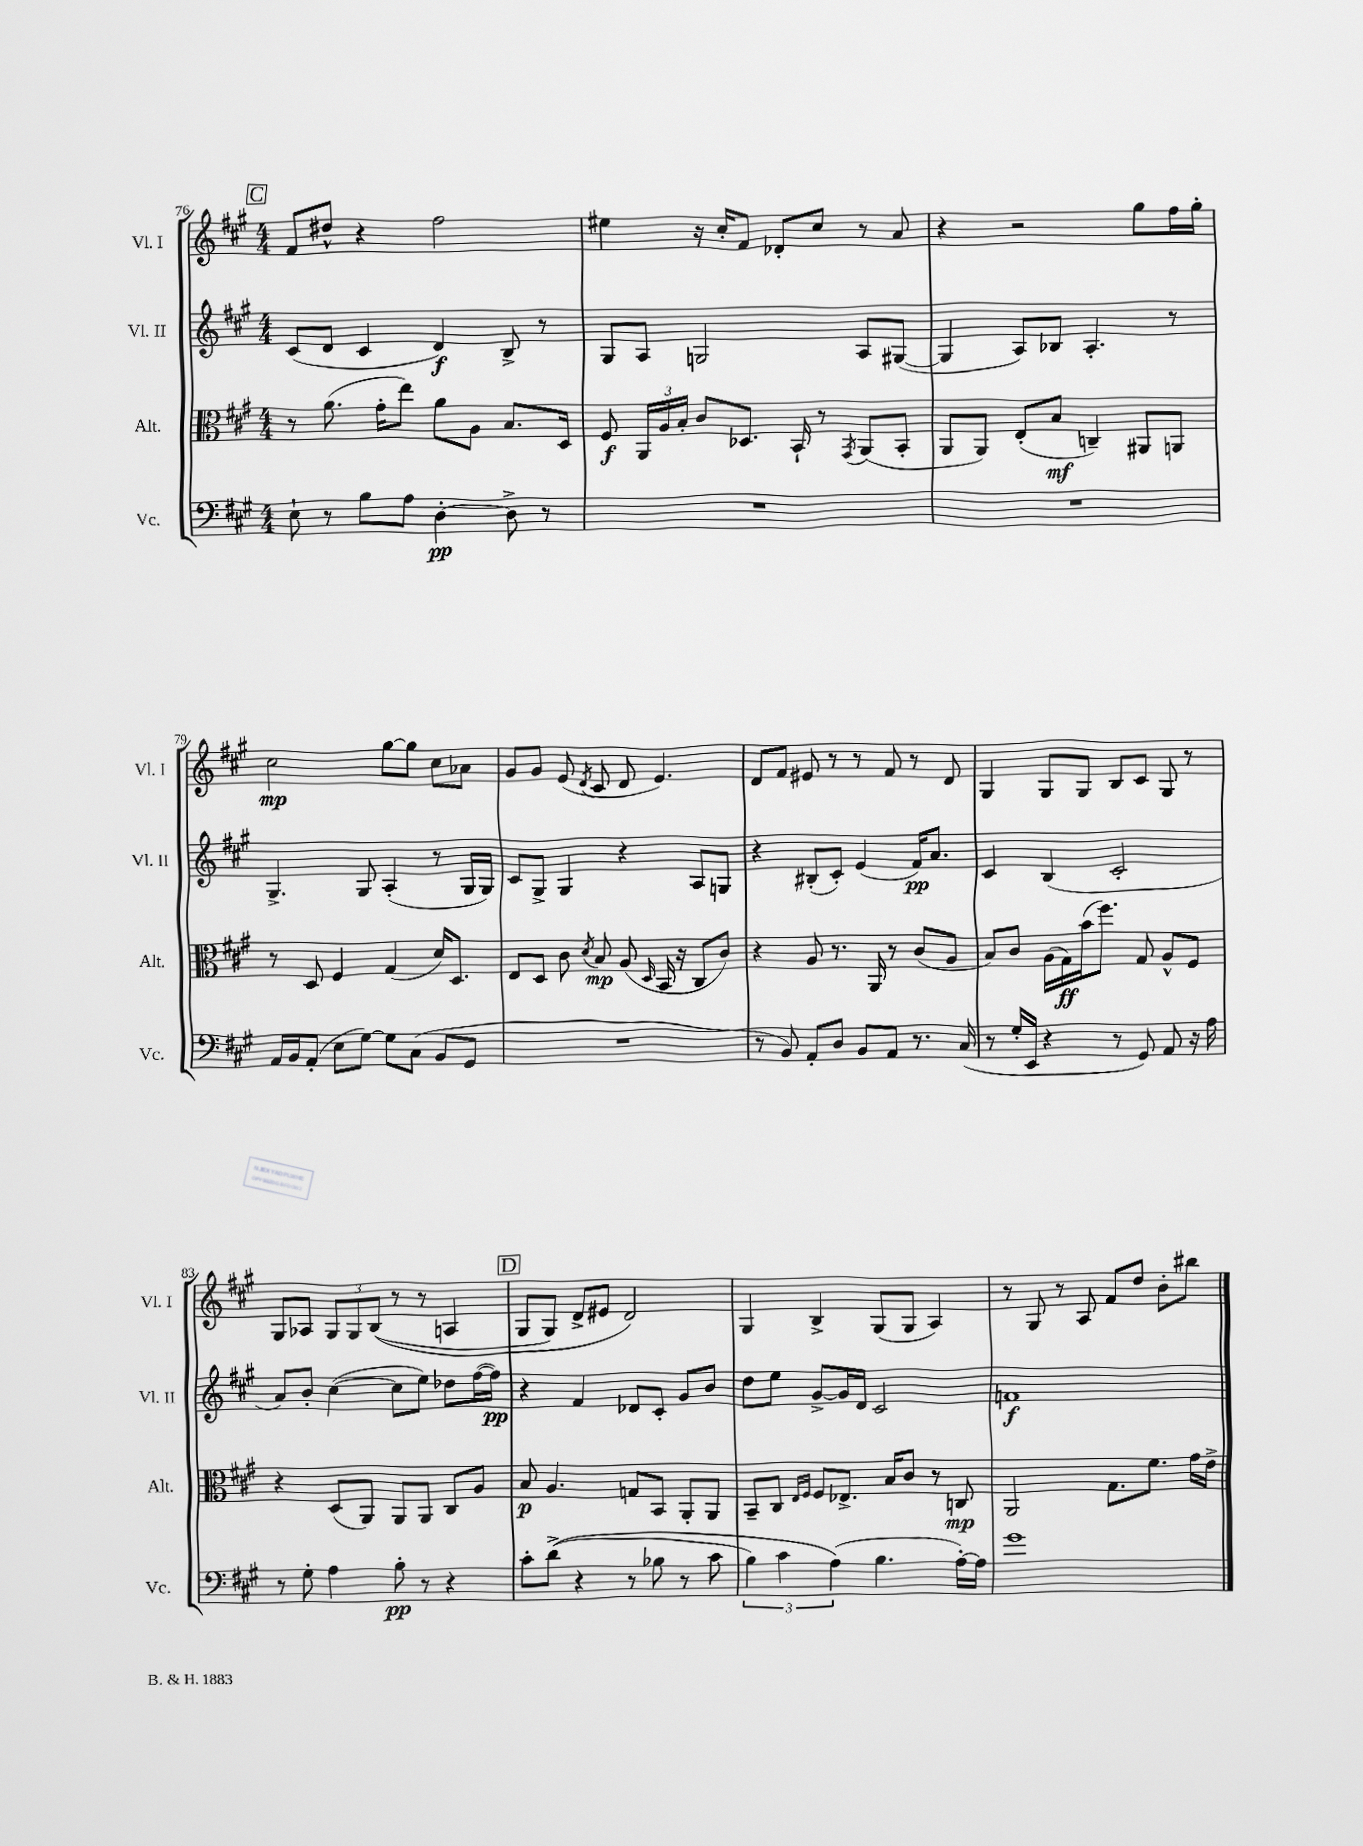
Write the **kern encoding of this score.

**kern	**kern	**kern	**kern
*staff4	*staff3	*staff2	*staff1
*clefF4	*clefC3	*clefG2	*clefG2
*k[f#c#g#]	*k[f#c#g#]	*k[f#c#g#]	*k[f#c#g#]
*M4/4	*M4/4	*M4/4	*M4/4
8E`\	8r	(8c#/L	8f#/L
8r	(8.a\	8d/J	8dd#^^/J
8B\L	.	4c#/	4r
.	16g#'\LK	.	.
8A\J	8ee\J)	.	.
[4D'\	8a\L	4d/)	2ff#\
.	8A\J	.	.
8D^\]	8.B/L	8B^/	.
8r	.	8r	.
.	16D/Jk	.	.
=	=	=	=
1r	8F#/	8G#/L	4ee#\
.	24AA/LL	8A/J	.
.	24A/	.	.
.	24B'/JJ	.	.
.	8c#/L	2G/	16r
.	.	.	16cc#'/LK
.	8.D-/J	.	8f#/J
.	.	.	8d-'/L
.	16BB`/	.	.
.	8r	.	8cc#/J
.	8qGG#/	.	.
.	(8AA/L	8A/L	8r
.	8BB'/J	([8G#/J	8a/
=	=	=	=
1r	8AA/L	4G#/]	4r
.	8AA/J)	.	.
.	(8E'/L	8A/L)	2r
.	8B/J	8B-/J	.
.	4C~/)	4.A'/	.
.	8AA#/L	.	8gg#\L
.	8AA/J	8r	16ff#\L
.	.	.	16gg#'\JJ
=	=	=	=
16AA/LL	8r	4.G#^/	2cc#\
16BB/J	.	.	.
(8AA'/J	8D/	.	.
8E\L	4F#/	.	.
[8G#\J)	.	8G#/	.
8G#\]L	(4G#/	(4A'/	[8gg#\L
(8C#\J	.	.	8gg#\]J
8BB/L	16d/LK)	8r	8cc#\L
.	8.D/J	.	.
8GG#/J	.	16G#/LL	8a-\J
.	.	16G#/JJ)	.
=	=	=	=
1r	8E/L	8c#/L	8g#/L
.	8D/J	8G#^/J	8g#/J
.	8c#\	4G#/	(8e/
.	8qd/	.	8qd/
.	8B/	.	8c#/
.	(8A/	4r	8d/
.	16qqD/	.	.
.	16BB/	.	4.e/)
.	16r	.	.
.	8C#/L	8A/L	.
.	8c#/J)	8G/J	.
=	=	=	=
8r	4r	4r	8d/L
8BB/)	.	.	8f#/J
8AA'/L	8A/	(8B#'/L	8e#/
8D/J	8.r	8c#'/J)	8r
8BB/L	.	(4e/	8r
.	16AA/	.	.
8AA/J	8r	.	8f#/
8.r	(8c#/L	16f#/LK)	8r
.	.	8.a/J	.
.	8A/J	.	8d/
(16C#/	.	.	.
=	=	=	=
8r	8B/L)	4c#/	4G#/
16G#'/LL	8c#/J	.	.
16EE/JJ	.	.	.
4r	(16A\LL	(4B/	8G#/L
.	16G#\)	.	.
.	(16b\J	.	8G#/J
.	8.ff#\J)	.	.
8r	.	2c#'/	8B/L
8GG#/)	8G#/	.	8c#/J
8AA/	8A^^/L	.	8G#/
16r	8F#/J	.	8r
16A\	.	.	.
=	=	=	=
8r	4r	8a/L)	8G#/L
8G#'\	.	8b'/J	8A-/J
4A\	(8D/L	([4cc#\	12G#/L
.	.	.	12G#/
.	8AA/J)	.	.
.	.	.	&((12B/J
8B'\	8AA/L	8cc#\]L	8r
8r	8AA/J	8ee\J)	8r
4r	8C#/L	8dd-\L	4A/
.	8A/J	([16ff#\L	.
.	.	16ff#\]JJ)	.
=	=	=	=
8c#'\L	8B/	4r	8G#/L
&((8d^\J	4.A/	.	8G#/J)
4r	.	4f#/	8d^/L
.	.	.	8e#/J
8r	8G/L	8d-/L	2d/&)
8B-\	8BB/J	8c#'/J	.
8r	8AA'/L	8g#/L	.
8c#\	8AA/J	8b/J	.
=	=	=	=
6B\)	8BB~/L	8dd\L	4G#/
.	8C#/J	8ee\J	.
6c#\	.	.	.
.	16qqE/LL	.	.
.	16qqF#/JJ	.	.
.	8F#/L	[8g#^/L	4B^/
(6A\&)	.	.	.
.	8.E-^/J	16g#/]L	.
.	.	16d/JJ	.
4.B\	.	2c#/	(8G#/L
.	16B/LK	.	.
.	8c#/J	.	8G#/J
.	8r	.	4A/)
[16A'\LL)	8C/	.	.
16A\]JJ	.	.	.
=	=	=	=
1g#	2AA/	1f	8r
.	.	.	8G#/
.	.	.	8r
.	.	.	8A/
.	8.G#\L	.	8f#/L
.	.	.	8dd/J
.	8.f#\J	.	.
.	.	.	8b'\L
.	16g#\LL	.	8bb#\J
.	16e^\JJ	.	.
==	==	==	==
*-	*-	*-	*-
